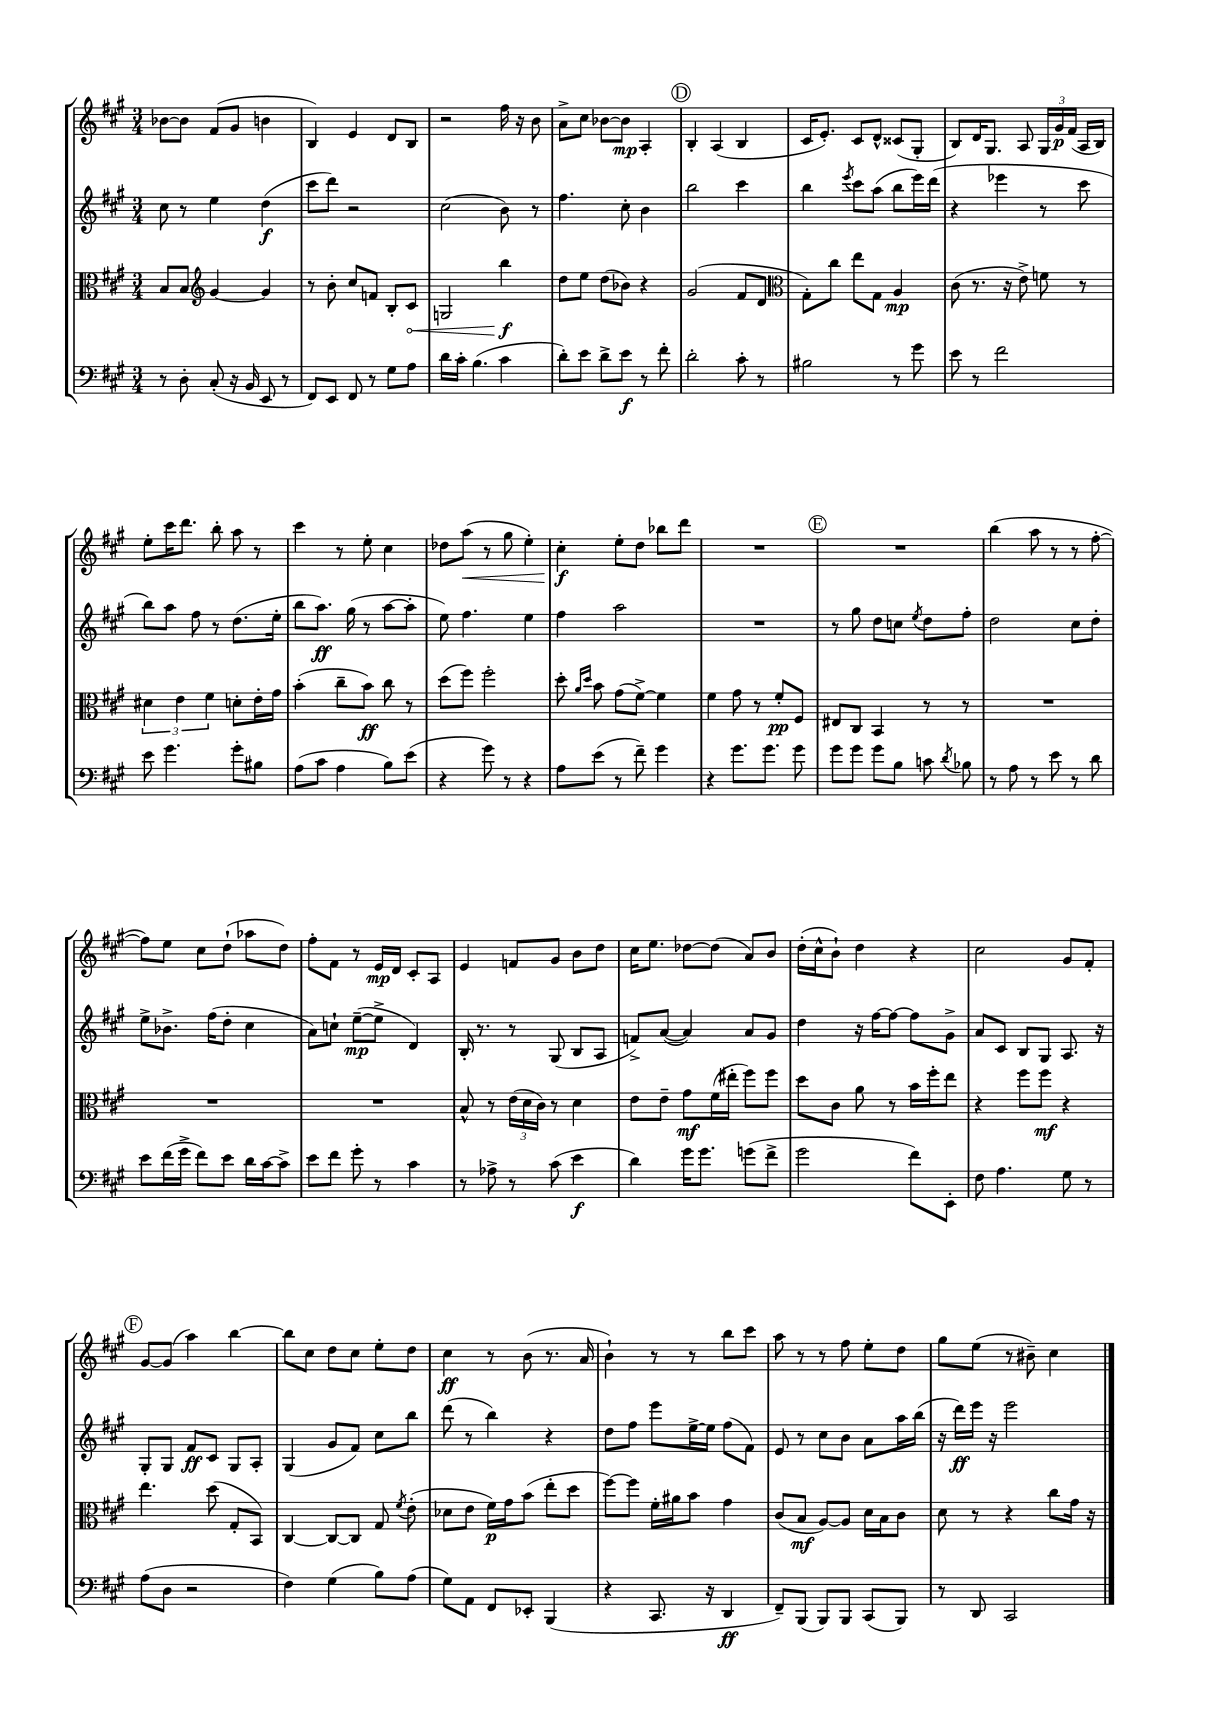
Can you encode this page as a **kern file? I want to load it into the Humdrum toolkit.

**kern	**dynam	**kern	**dynam	**kern	**dynam	**kern	**dynam
*part4	*part4	*part3	*part3	*part2	*part2	*part1	*part1
*staff4	*staff4	*staff3	*staff3	*staff2	*staff2	*staff1	*staff1
*clefF4	*	*clefC3	*	*clefG2	*	*clefG2	*
*k[f#c#g#]	*	*k[f#c#g#]	*	*k[f#c#g#]	*	*k[f#c#g#]	*
*M3/4	*	*M3/4	*	*M3/4	*	*M3/4	*
=24	=24	=24	=24	=24	=24	=24	=24
8r	.	8B/L	.	8cc#\	.	[8b-X\L	.
8D'\	.	8B/J	.	8r	.	8b-\J]	.
*	*	*clefG2	*	*	*	*	*
(8C#'/	.	[4g#/	.	4ee\	.	(8f#/L	.
16r	.	.	.	.	.	8g#/J	.
16BB/	.	.	.	.	.	.	.
8EE/	.	4g#/]	.	(4dd\	f	4bn\	.
8r	.	.	.	.	.	.	.
=25	=25	=25	=25	=25	=25	=25	=25
8FF#/L)	.	8r	.	8ccc#\L	.	4B/)	.
8EE/J	.	8b'\	.	8ddd\J)	.	.	.
8FF#/	.	8cc#/L	.	2r	.	4e/	.
8r	.	8fn/J	.	.	.	.	.
8G#\L	.	8B'/L	.	.	.	8d/L	.
!	!	!	!LO:HP:b	!	!	!	!
8A\J	.	8c#/J	<	.	.	8B/J	.
=26	=26	=26	=26	=26	=26	=26	=26
16d\LL	.	2Gn/	.	(2cc#\	.	2r	.
16c#'\JJ	.	.	.	.	.	.	.
(4.B\	.	.	.	.	.	.	.
4c#\	.	4bb\	f	8b\)	.	16ff#\	.
.	.	.	.	.	.	16r	.
.	.	.	.	8r	.	8b\	.
.	.	.	[	.	.	.	.
=27	=27	=27	=27	=27	=27	=27	=27
8d'\L)	.	8dd\L	.	4.ff#\	.	8a^\L	.
8e\J	.	8ee\J	.	.	.	8cc#\J	.
8d^\L	.	(8dd\L	.	.	.	[8b-X\L	.
8e\J	f	8b-X\J)	.	8cc#'\	.	8b-\J]	mp
8r	.	4r	.	4b\	.	4A'/	.
8f#'\	.	.	.	.	.	.	.
!!LO:REH:place=s1:t=D
=28	=28	=28	=28	=28	=28	=28	=28
2d'\	.	(2g#/	.	2bb\	.	4B'/	.
.	.	.	.	.	.	(4A/	.
8c#'\	.	8f#/L	.	4ccc#\	.	4B/	.
8r	.	8d/J	.	.	.	.	.
=29	=29	=29	=29	=29	=29	=29	=29
*	*	*clefC3	*	*	*	*	*
2B#X\	.	8G#'\L)	.	4bb\	.	16c#/KL	.
.	.	.	.	.	.	8.e'/J)	.
.	.	8cc#\J	.	.	.	.	.
.	.	.	.	8qeee/	.	.	.
.	.	8ee\L	.	8ccc#\L	.	8c#/L	.
.	.	8G#\J	.	(8aa\J	.	8d^^/J	.
8r	.	4A/	mp	8bb\L	.	(8c##X/L	.
8g#\	.	.	.	16eee\L)	.	8G#'/J	.
.	.	.	.	(16ddd\JJ	.	.	.
=30	=30	=30	=30	=30	=30	=30	=30
8e\	.	(8c#\	.	4r	.	8B/L)	.
8r	.	8.r	.	.	.	16d/K	.
.	.	.	.	.	.	8.G#/J	.
2f#\	.	.	.	4eee-X\	.	.	.
.	.	16r	.	.	.	.	.
.	.	8e^\)	.	.	.	8A/	.
.	.	8fn\	.	8r	.	24G#/LL	.
.	.	.	.	.	.	24g#/	p
.	.	.	.	.	.	(24f#/JJ	.
.	.	8r	.	8ccc#\	.	16A/LL	.
.	.	.	.	.	.	16B/JJ)	.
!!LO:LB:g=z
=31	=31	=31	=31	=31	=31	=31	=31
8e\	.	6d#X\	.	8bb\L)	.	8ee'\L	.
4.g#\	.	.	.	8aa\J	.	16ccc#\K	.
.	.	6e\	.	.	.	.	.
.	.	.	.	.	.	8.ddd\J	.
.	.	.	.	8ff#\	.	.	.
.	.	6f#\	.	.	.	.	.
.	.	.	.	8r	.	8bb'\	.
8g#'\L	.	8dn'\L	.	(8.dd\L	.	8aa\	.
8B#X\J	.	16e'\L	.	.	.	8r	.
.	.	16g#\JJ	.	16ee'\Jk	.	.	.
=32	=32	=32	=32	=32	=32	=32	=32
(8A\L	.	(4b'\	.	8bb\L	.	4ccc#\	.
8c#\J	.	.	.	8.aa\J)	ff	.	.
4A\	.	8cc#~\L	.	.	.	8r	.
.	.	.	.	(16gg#\	.	.	.
.	.	8b\J)	ff	8r	.	8ee'\	.
8B\L)	.	8cc#\	.	[8aa\L	.	4cc#\	.
(8e\J	.	8r	.	8aa'\J]	.	.	.
=33	=33	=33	=33	=33	=33	=33	=33
4r	.	(8dd\L	.	8ee\)	.	8dd-X\L	.
!	!	!	!	!	!	!	!LO:HP:b
.	.	8ff#\J)	.	4.ff#\	.	(8aa\J	<
8g#\)	.	2ff#'\	.	.	.	8r	.
8r	.	.	.	.	.	8gg#\	.
4r	.	.	.	4ee\	.	4ee'\)	.
=34	=34	=34	=34	=34	=34	=34	=34
8A\L	.	8dd'\	.	4ff#\	.	4cc#'\	f
.	.	16qqa/LL	.	.	.	.	.
.	.	16qqdd/JJ	.	.	.	.	.
(8e\J	.	8b\	.	.	.	.	.
8r	.	(8g#\L	.	2aa\	.	8ee'\L	[
8f#~\)	.	[8f#^\J)	.	.	.	8dd\J	.
4g#\	.	4f#\]	.	.	.	8bb-X\L	.
.	.	.	.	.	.	8ddd\J	.
=35	=35	=35	=35	=35	=35	=35	=35
4r	.	4f#\	.	2.r	.	2.r	.
8.g#\L	.	8g#\	.	.	.	.	.
.	.	8r	.	.	.	.	.
8.g#\J	.	.	.	.	.	.	.
.	.	8f#'/L	pp	.	.	.	.
8g#\	.	8F#/J	.	.	.	.	.
!!LO:REH:place=s1:t=E
=36	=36	=36	=36	=36	=36	=36	=36
8g#\L	.	8E#X/L	.	8r	.	2.r	.
8g#\J	.	8C#/J	.	8gg#\	.	.	.
8g#\L	.	4BB/	.	8dd\L	.	.	.
8B\J	.	.	.	8ccn\J	.	.	.
.	.	.	.	8qee/	.	.	.
8cn\	.	8r	.	8dd\L	.	.	.
8qd/	.	.	.	.	.	.	.
8B-X\	.	8r	.	8ff#'\J	.	.	.
=37	=37	=37	=37	=37	=37	=37	=37
8r	.	2.r	.	2dd\	.	(4bb\	.
8A\	.	.	.	.	.	.	.
8r	.	.	.	.	.	8aa\	.
8e\	.	.	.	.	.	8r	.
8r	.	.	.	8cc#\L	.	8r	.
8d\	.	.	.	8dd'\J	.	[8ff#'\	.
!!LO:LB:g=z
=38	=38	=38	=38	=38	=38	=38	=38
8e\L	.	2.r	.	8ee^\L	.	8ff#\L])	.
(16f#\L	.	.	.	8.b-X^\J	.	8ee\J	.
16g#^\JJ	.	.	.	.	.	.	.
8f#\L)	.	.	.	.	.	8cc#\L	.
.	.	.	.	(16ff#\KL	.	.	.
8e\J	.	.	.	8dd'\J	.	(8dd`\J	.
16d\LL	.	.	.	4cc#\	.	8aa-X\L	.
[16c#\J	.	.	.	.	.	.	.
8c#^\J]	.	.	.	.	.	8dd\J)	.
=39	=39	=39	=39	=39	=39	=39	=39
8e\L	.	2.r	.	8a\L)	.	8ff#'\L	.
8f#\J	.	.	.	8ccn`\J	.	8f#\J	.
8g#'\	.	.	.	([8ee~\L	mp	8r	.
8r	.	.	.	8ee^\J]	.	16e/LL	mp
.	.	.	.	.	.	16d/JJ	.
4c#\	.	.	.	4d/)	.	8c#'/L	.
.	.	.	.	.	.	8A/J	.
=40	=40	=40	=40	=40	=40	=40	=40
8r	.	8B^^/	.	16B'/	.	4e/	.
.	.	.	.	8.r	.	.	.
8A-X^\	.	8r	.	.	.	.	.
8r	.	(24e\LL	.	8r	.	8fn/L	.
.	.	24d\	.	.	.	.	.
.	.	24c#\JJ)	.	.	.	.	.
(8c#\	.	8r	.	(8G#/	.	8g#/J	.
4e\	f	4d\	.	8B/L	.	8b\L	.
.	.	.	.	8A/J	.	8dd\J	.
=41	=41	=41	=41	=41	=41	=41	=41
4d\)	.	8e\L	.	8fn^/L)	.	16cc#\KL	.
.	.	.	.	.	.	8.ee\J	.
.	.	8e~\J	.	([8a/J	.	.	.
16g#\KL	.	8g#\L	mf	4a/])	.	[8dd-X\L	.
8.g#\J	.	.	.	.	.	.	.
.	.	(16f#\L	.	.	.	(8dd-\J]	.
.	.	16ee#X'\JJ	.	.	.	.	.
(8gn\L	.	8ff#\L)	.	8a/L	.	8a/L)	.
8f#^\J	.	8ff#\J	.	8g#/J	.	8b/J	.
=42	=42	=42	=42	=42	=42	=42	=42
2g#\	.	8dd\L	.	4dd\	.	(16dd'\LL	.
.	.	.	.	.	.	16cc#^^\J	.
.	.	8c#\J	.	.	.	8b`\J)	.
.	.	8a\	.	16r	.	4dd\	.
.	.	.	.	[16ff#\KL	.	.	.
.	.	8r	.	8ff#\J_	.	.	.
8f#\L)	.	16b\LL	.	8ff#\L]	.	4r	.
.	.	16ff#'\J	.	.	.	.	.
8EE'\J	.	8ee\J	.	8g#^\J	.	.	.
=43	=43	=43	=43	=43	=43	=43	=43
8F#\	.	4r	.	8a/L	.	2cc#\	.
4.A\	.	.	.	8c#/J	.	.	.
.	.	8ff#\L	.	8B/L	.	.	.
.	.	8ff#\J	mf	8G#/J	.	.	.
8G#\	.	4r	.	8.A/	.	8g#/L	.
8r	.	.	.	.	.	8f#'/J	.
.	.	.	.	16r	.	.	.
!!LO:LB:g=z
!!LO:REH:place=s1:t=F
=44	=44	=44	=44	=44	=44	=44	=44
(8A\L	.	4.ee\	.	8G#'/L	.	[8g#/L	.
8D\J	.	.	.	8G#/J	.	(8g#/J]	.
2r	.	.	.	8f#/L	ff	4aa\)	.
.	.	(8dd\	.	8c#/J	.	.	.
.	.	8G#'/L	.	8G#/L	.	[4bb\	.
.	.	8BB/J)	.	8A'/J	.	.	.
=45	=45	=45	=45	=45	=45	=45	=45
4F#\)	.	[4C#/	.	(4G#/	.	8bb\L]	.
.	.	.	.	.	.	8cc#\J	.
(4G#\	.	8C#/L_	.	8g#/L	.	8dd\L	.
.	.	8C#/J]	.	8f#/J)	.	8cc#\J	.
8B\L)	.	8G#/	.	8cc#\L	.	8ee'\L	.
.	.	8qf#/	.	.	.	.	.
(8A\J	.	(8e'\	.	8bb\J	.	8dd\J	.
=46	=46	=46	=46	=46	=46	=46	=46
8G#\L)	.	8d-X\L	.	(8ddd\	.	4cc#\	ff
8AA\J	.	8e\J	.	8r	.	.	.
8FF#/L	.	16f#\LL)	p	4bb\)	.	8r	.
.	.	16g#\J	.	.	.	.	.
8EE-X'/J	.	(8b\J	.	.	.	(8b\	.
(4BBB/	.	8ee'\L	.	4r	.	8.r	.
.	.	8dd\J	.	.	.	.	.
.	.	.	.	.	.	16a/	.
=47	=47	=47	=47	=47	=47	=47	=47
4r	.	[8ff#\L)	.	8dd\L	.	4b`\)	.
.	.	8ff#\J]	.	8ff#\J	.	.	.
8.CC#/	.	16f#'\LL	.	8eee\L	.	8r	.
.	.	16a#X\J	.	.	.	.	.
.	.	8b\J	.	[16ee^\L	.	8r	.
16r	.	.	.	16ee\JJ]	.	.	.
4DD/	ff	4g#\	.	(8ff#\L	.	8bb\L	.
.	.	.	.	8f#\J)	.	8ccc#\J	.
=48	=48	=48	=48	=48	=48	=48	=48
8FF#~/L)	.	(8c#/L	.	8e/	.	8aa\	.
(8BBB/J	.	8B/J	mf	8r	.	8r	.
8BBB/L)	.	[8A/L)	.	8cc#\L	.	8r	.
8BBB/J	.	8A/J]	.	8b\J	.	8ff#\	.
(8CC#/L	.	16d\LL	.	8a\L	.	8ee'\L	.
.	.	16B\J	.	.	.	.	.
8BBB/J)	.	8c#\J	.	16aa\L	.	8dd\J	.
.	.	.	.	(16bb\JJ	.	.	.
=49	=49	=49	=49	=49	=49	=49	=49
8r	.	8d\	.	16r	.	8gg#\L	.
.	.	.	.	16ddd\LL)	ff	.	.
8DD/	.	8r	.	16eee\JJ	.	(8ee\J	.
.	.	.	.	16r	.	.	.
2CC#/	.	4r	.	2eee\	.	8r	.
.	.	.	.	.	.	8b#X~\)	.
.	.	8cc#\L	.	.	.	4cc#\	.
.	.	16g#\Jk	.	.	.	.	.
.	.	16r	.	.	.	.	.
==	==	==	==	==	==	==	==
*-	*-	*-	*-	*-	*-	*-	*-
